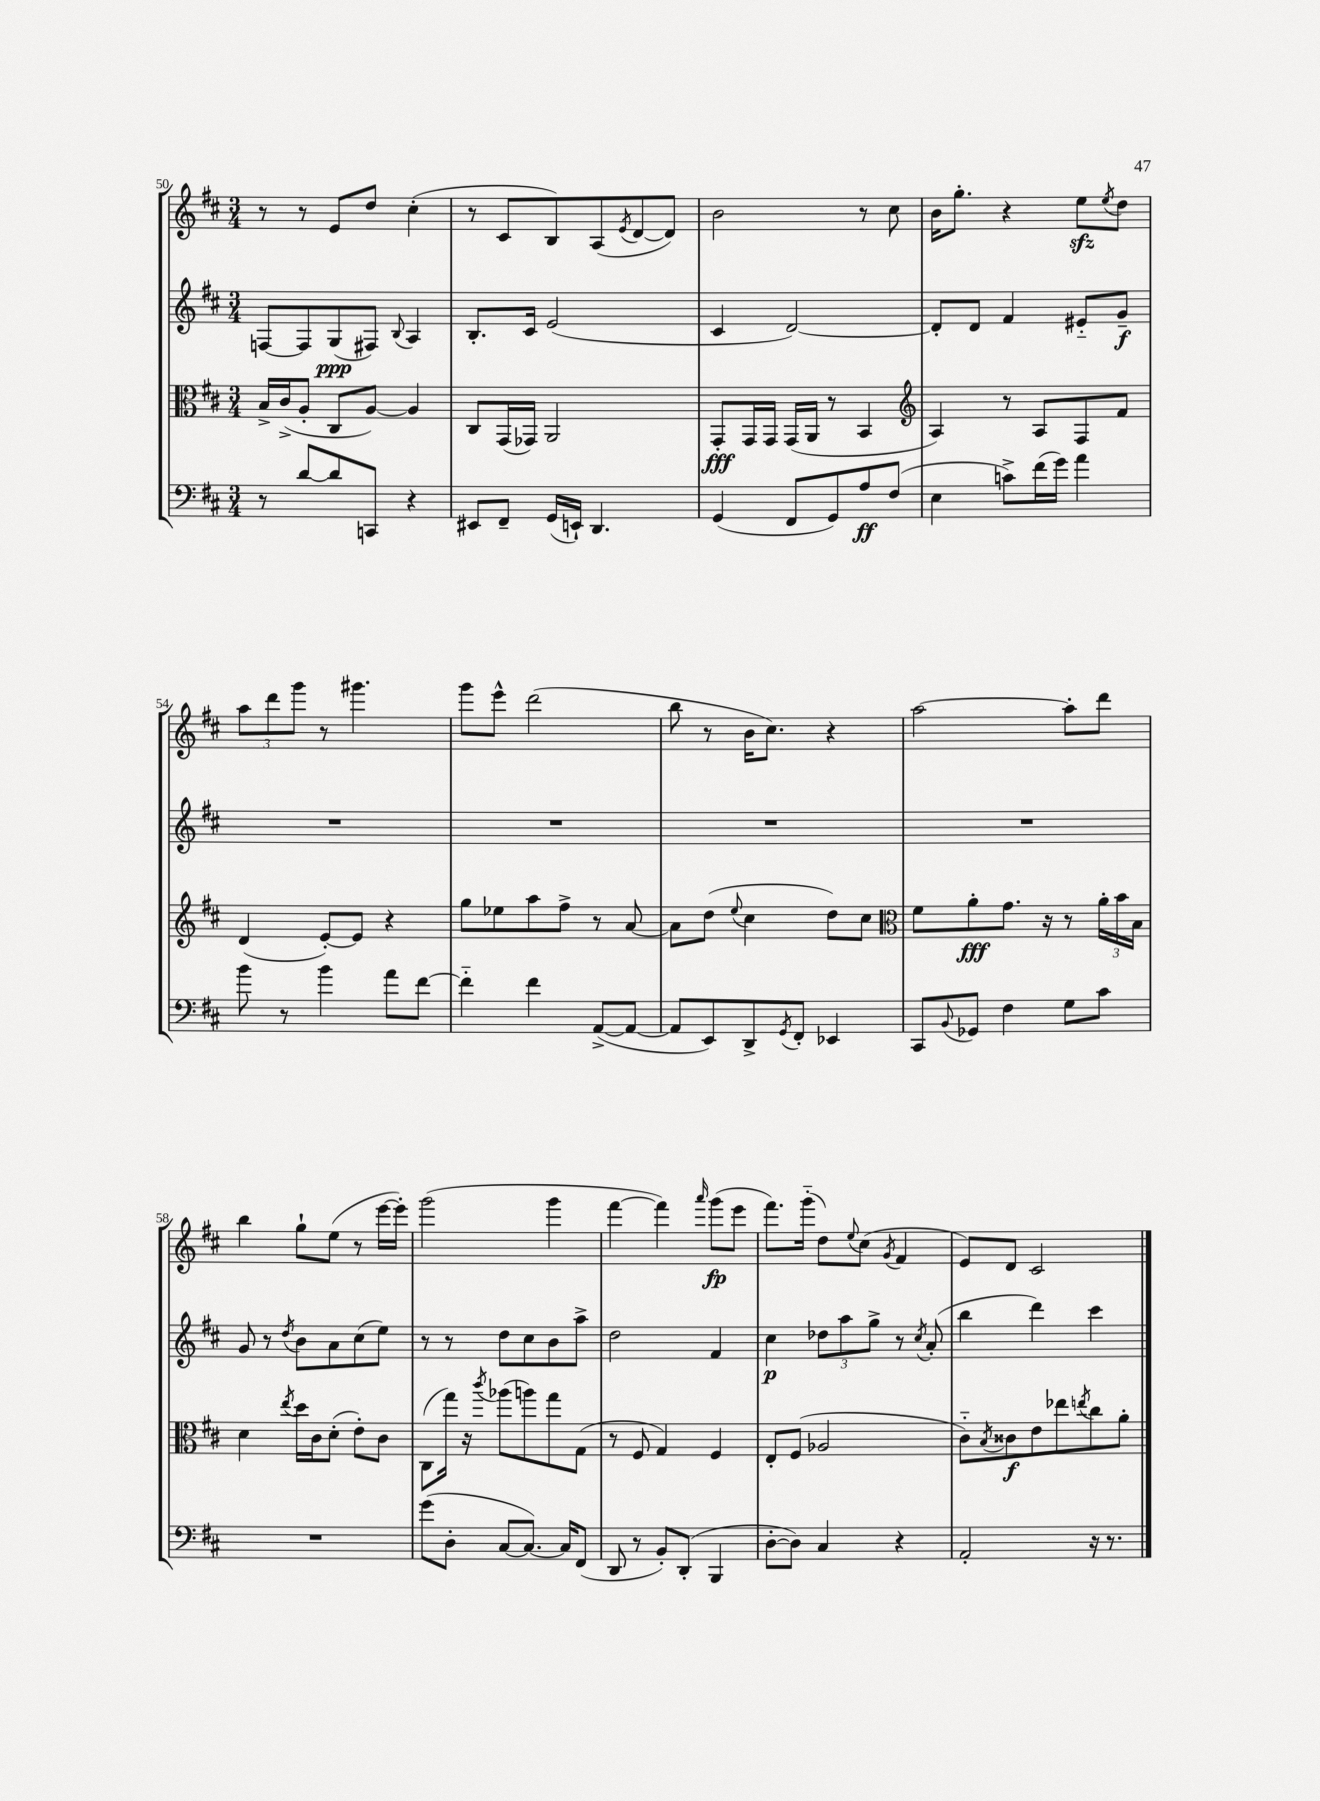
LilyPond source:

<<
\new StaffGroup <<
\new Staff = "s0" {
    \clef treble \key d \major \numericTimeSignature \time 3/4
    r8 r8 e'8 d''8 cis''4-.( |
    r8 cis'8 b8) a8( \acciaccatura { e'8 } d'8~ d'8) |
    b'2 r8 cis''8 |
    b'16 g''8.-. r4 e''8\sfz \acciaccatura { e''8 } d''8 |
    \tuplet 3/2 { a''8 d'''8 g'''8 } r8 gis'''4. |
    g'''8 e'''8-^ d'''2( |
    b''8 r8 b'16 cis''8.) r4 |
    a''2~ a''8-. d'''8 |
    b''4 g''8-! e''8( r8 e'''16~ e'''16-.) |
    g'''2( g'''4 |
    fis'''4~ fis'''4) \grace { a'''16 } g'''8\fp( e'''8 |
    fis'''8.) g'''16-_( d''8) \appoggiatura { e''8 } cis''8( \acciaccatura { g'8 } fis'4 |
    e'8) d'8 cis'2 \bar "|." |
}
\new Staff = "s1" {
    \clef treble \key d \major \numericTimeSignature \time 3/4
    f8~ f8 g8\ppp( fis8) \appoggiatura { b8 } a4 |
    b8.-. cis'16 e'2( |
    cis'4 d'2~) |
    d'8-. d'8 fis'4 eis'8-_ g'8--\f |
    R2. |
    R2. |
    R2. |
    R2. |
    g'8 r8 \acciaccatura { d''8 } b'8 a'8 cis''8( e''8) |
    r8 r8 d''8 cis''8 b'8 a''8-> |
    d''2 fis'4 |
    cis''4\p \tuplet 3/2 { des''8 a''8 g''8-> } r8 \acciaccatura { cis''8 } a'8-.( |
    b''4 d'''4) cis'''4 \bar "|." |
}
\new Staff = "s2" {
    \clef alto \key d \major \numericTimeSignature \time 3/4
    b16-> cis'16->( a8-. cis8 a8~) a4 |
    cis8 g,16( ges,16) a,2 |
    g,8-.\fff g,16 g,16 g,16( a,16 r8 b,4 |
    \clef treble a4) r8 a8 fis8 fis'8 |
    d'4( e'8~-.) e'8 r4 |
    g''8 ees''8 a''8 fis''8-> r8 a'8~ |
    a'8 d''8( \appoggiatura { e''8 } cis''4 d''8) cis''8 |
    \clef alto fis'8 a'8-.\fff g'8. r16 r8 \tuplet 3/2 { a'16-. b'16 b16 } |
    d'4 \acciaccatura { e''8 } d''16 cis'16 d'8-.( e'8-.) cis'8 |
    cis8( g''16) r16 \acciaccatura { cis'''8 } aes''8( a''8) g''8 g8( |
    r8 fis8 g4) fis4 |
    e8-. fis8( aes2 |
    cis'8-_) \acciaccatura { b8 } cisis'8\f e'8 ees''8 \acciaccatura { e''8 } cis''8 a'8-. \bar "|." |
}
\new Staff = "s3" {
    \clef bass \key d \major \numericTimeSignature \time 3/4
    r8 d'8~ d'8 c,8 r4 |
    eis,8 fis,8-- g,16( e,16-!) d,4. |
    g,4( fis,8 g,8) a8\ff fis8( |
    e4 c'8->) fis'16( g'16) a'4 |
    b'8 r8 b'4 a'8 fis'8~ |
    fis'4-_ fis'4 a,8~->( a,8~ |
    a,8 e,8) d,8-> \acciaccatura { g,8 } fis,8-. ees,4 |
    cis,8 \appoggiatura { b,8 } ges,8 fis4 g8 cis'8 |
    R2. |
    g'8( d8-. cis8~ cis8.~) cis16 fis,8( |
    d,8 r8 b,8-.) d,8-.( b,,4 |
    d8~-. d8) cis4 r4 |
    a,2-. r16 r8. \bar "|." |
}
>>
>>
\layout { \context { \Score currentBarNumber = #50 } }
